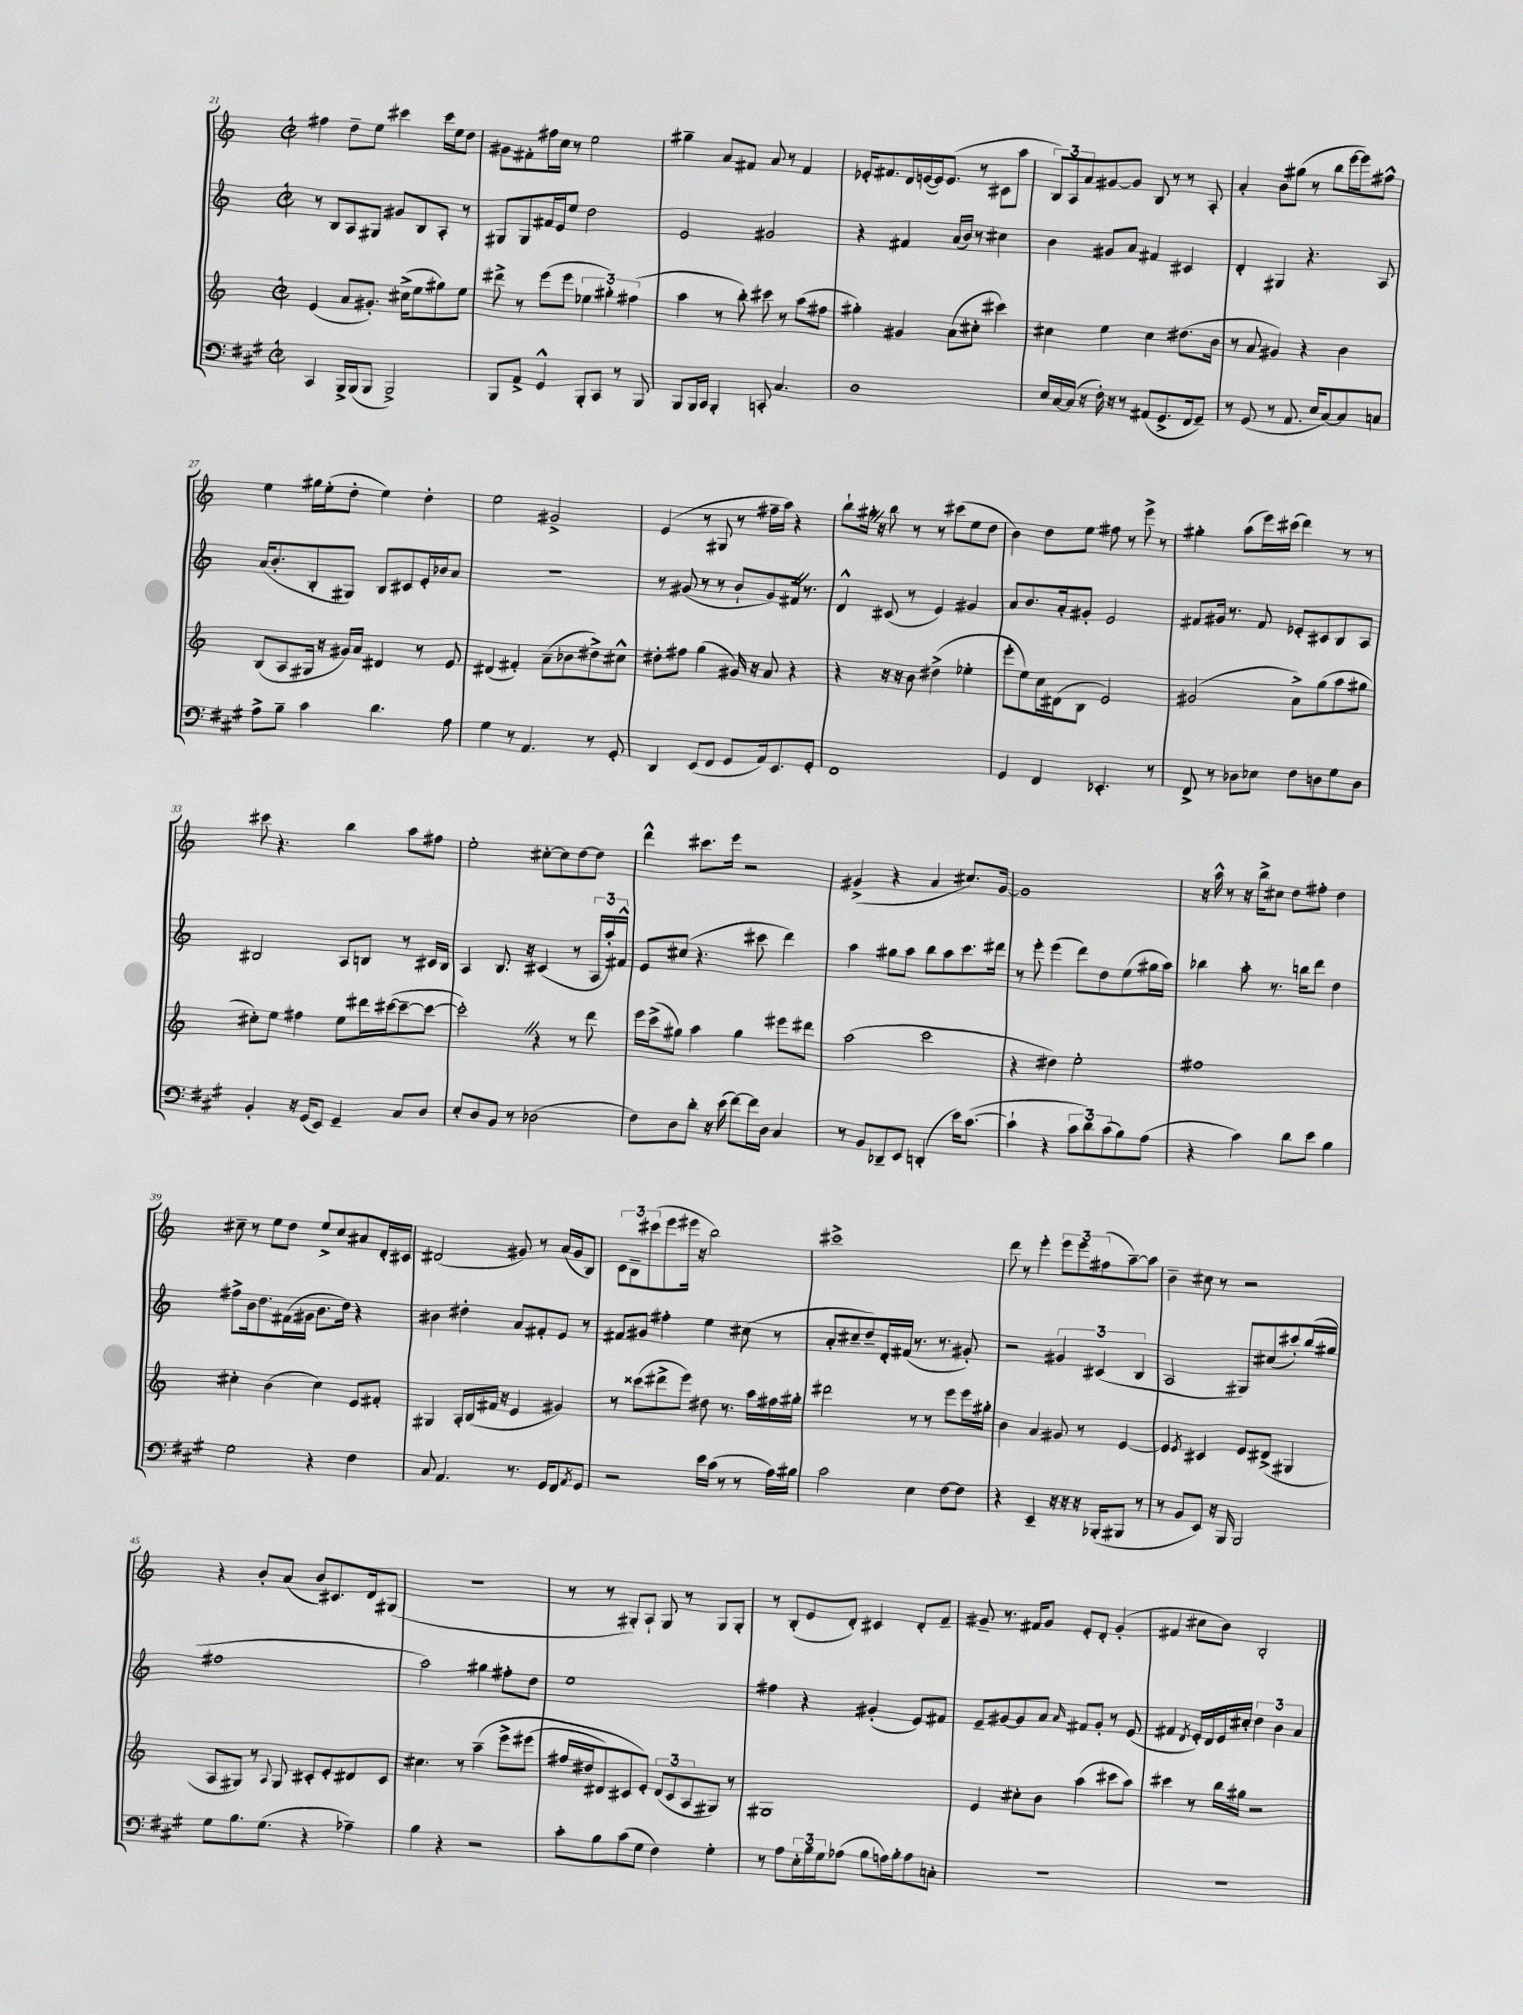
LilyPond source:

<<
\new StaffGroup <<
\new Staff = "s0" {
    \clef treble \key c \major \defaultTimeSignature \time 2/2
    fis''4 d''8-- e''8 cis'''4 cis'''16 e''16 d''8 |
    gis'8 fis'8-. fis''16 c''16 r8 e''2 |
    gis''4-- a'8 fis'8 a'8 r8 fis'4 |
    ees'16-. fis'8. d'16 e'16~( e'16) e'8.( r8 cis'8 a''8 |
    \tuplet 3/2 { b8) a8 a'8 } gis'8~ gis'8 b8 r8 r8 a8-. |
    a'4-. b'8 gis''8( r8 b''8 e'''16~ e'''16) fis''8-^ |
    e''4 gis''16 e''16-.( d''8-. e''4) d''4-. |
    e''2 gis'2-> |
    e'4( r8 gis8 r8 fis''16-- a''16) r4 |
    b''8-! gis''16-. \once \override BreathingSign.text = \markup { \musicglyph "scripts.caesura.straight" } \breathe r16 b''8 r8 r8 cis'''8( e''8 d''8 |
    b'4) d''8 e''8 fis''8 r8 e'''8-> r8 |
    gis''4-. a''8( e'''16) cis'''16( d'''4) r8 r8 |
    cis'''8 r4. b''4 a''8 fis''8 |
    e''2-. cis''8~-. cis''8 d''8~ d''8 |
    d'''4-^ cis'''8. e'''16 r2 |
    gis'4->( r4 a'4 cis''8.) gis'16~ |
    gis'1 |
    r16 a''16-^ r8 r16 b''16-> cis''8 d''8 fis''8-. d''4 |
    cis''8-- r8 e''8 d''8 e''8-> cis''8 ais'8 d'16-. cis'16 |
    dis'2( gis'8) r8 a'16( gis'16 b8) |
    \tuplet 3/2 { c'8 b8-- cis'''8( } e'''8 eis'''16 r16 b''2) |
    cis'''1-> |
    d'''8 r8 e'''4-. \tuplet 3/2 { e'''8 e'''8 fis''8( } a''8~--) a''8 |
    b'4-- cis''8 r8 r2 |
    r4 b'8-. a'8( b'8) cis'8. d'16 gis8( |
    r1 |
    r8 r8 gis8-.) a8-! gis8 r8 gis8 gis8-. |
    r8 b8-.( e'8 d'8-.) cis'4 d'8-. f'8-- |
    gis'8-- r8. fis'16 gis'8 e'8-. d'8-. gis'4-.( |
    fis'4 cis''8 b'8) b2-. \bar "|." |
}
\new Staff = "s1" {
    \clef treble \key c \major \defaultTimeSignature \time 2/2
    r8 b8 a8 gis8 gis'8 b8 a8-. r8 |
    gis8 gis8 fis'16 e'16 e''8 d''2 |
    e'2 gis'2 |
    r4 fis'4 a'16( b'16) r8 cis''4 |
    b'4 gis'8 a'8 fis'4 cis'4 |
    d'4-. gis4 r4. a8 |
    a'16( b'8.-. b8-. gis8) b8 cis'8 e'16-. bes'16 a'8 |
    R1 |
    r8 gis'8( r8 r8 b'8-! gis'8) fis'16 \once \override BreathingSign.text = \markup { \musicglyph "scripts.caesura.straight" } \breathe r8. |
    d'4-^ cis'8( r8 e'4) gis'4 |
    a'8 b'8. a'16-. gis'8-. e'2 |
    fis'8 gis'16 r8. fis'8 ees'8-. cis'8 b8 a8 |
    bis2 a8 b8 r8 cis'16 b16 |
    a4 b8. r16 cis'4( r8 \tuplet 3/2 { a16 a''16-.) fis'16-^ } |
    e'8 cis''8( r4. cis'''8 d'''4) |
    a''4 gis''8 a''8 b''8 a''8 c'''8. dis'''16 |
    r8 e'''8-. e'''4( d'''8) d''8 e''8( gis''16 a''16) |
    bes''4 a''8-. r8. b''16 d'''8 d''4 |
    fis''8-> b'16 d''8. fis'16( gis'16 b'8. d''16) r4 |
    bis'4 dis''4-. a'8 fis'8-. e'8 r8 |
    fis'8 gis'8 fis''4-. e''4 cis''8( r8 |
    a'8-. cis''8-- d''8--) d'16-. fis'16( r8. r8. gis'8-.) |
    r2 \tuplet 3/2 { gis'4 cis'4( b4 } |
    a2 gis8) cis''8( cis'''8-.) b''16( gis''16 |
    fis''1 |
    a''2) gis''4 fis''8-. d''8 |
    e''1 |
    fis''4 r4 gis'4-.( e'8) fis'8 |
    e'8-- gis'8~ gis'8 a'8 \grace { a'16 } fis'8 gis'8-. r8 e'8( |
    fis'4 \acciaccatura { d'8 } e'16-.) d'16 e'16 cis''16-. \tuplet 3/2 { d''4 b'4 a'4 } \bar "|." |
}
\new Staff = "s2" {
    \clef treble \key c \major \defaultTimeSignature \time 2/2
    e'4( a'8 gis'8.-.) cis''16->( e''8 gis''8) e''8 |
    dis'''8-> r8 e'''8( e'''8 \tuplet 3/2 { ees''4 gis''4-.) fis''4( } |
    a''4 r8 b''8-.) cis'''8 r8 a''8( fis''8 |
    gis''4-.) gis'4 a'8( cis''8-. cis'''4) |
    cis''4 e''4 cis''4 dis''8.( b'16 |
    r8 a'8 gis'4) r4 b'4 |
    b8( a8 gis16 r16 gis'16) a'16 dis'4 r8 e'8 |
    dis'4( fis'4-.) a'8--( bes'8 dis''8->) cis''8-^ |
    dis''8-. fis''8 g''4( gis'16) r16 a'8 r4 |
    r4 r16 r16 b'8 dis''4->( ees''4-. |
    e'''8-. e''8) c''16 dis'16( b8 e'2) |
    gis'2( a'8->) g''8( a''8 gis''8 |
    cis''8-.) e''8 fis''4 e''8 dis'''16 cis'''16~( cis'''8~-- cis'''8~ |
    cis'''2-.) \once \override BreathingSign.text = \markup { \musicglyph "scripts.caesura.straight" } \breathe r4 r8 d'''8 |
    e'''16 c'''16->( gis''8) a''4 gis''4 eis'''8 dis'''8 |
    a''2( c'''2 |
    r4 dis''4) e''2-. |
    fis''1 |
    cis''4-. b'4( cis''4) e'8 fis'8-. |
    gis4 a16-. b16( fis'16 r16 e'4 gis'4) |
    r8 cisis'''8( dis'''8-> e'''8) dis''8 r8. a''16 fis''16 gis''16-. |
    dis'''2 r8 r8 e'''8 e'''16 gis''16-. |
    b'4 a'4 gis'8 r8 e'4~ |
    e'4 \acciaccatura { e'8 } cis'4 e'8 dis'8->( gis4 |
    a8 gis8) r8 \appoggiatura { a8 } gis8 cis'8-. e'8-. dis'8 cis'8 |
    cis''4. r8 a''4--\( e'''8-> eis'''8( |
    fis''16 dis''16 dis'8) cis'8 e'8-.\) \tuplet 3/2 { dis'8( cis'8 a8 } gis8) r8 |
    gis1 |
    e'4 cis''8-. b'8 a''4( cis'''8 a''8) |
    cis'''4 r8 b''16 gis''16 r2 \bar "|." |
}
\new Staff = "s3" {
    \clef bass \key a \major \defaultTimeSignature \time 2/2
    cis,4 b,,16-> b,,16( b,,8 b,,2->) |
    b,,8 a,8-> gis,4-^ b,,8-. cis,8 r8 b,,8 |
    b,,8 b,,16 cis,16 b,,4-. c,8-. cis4. |
    d1 |
    e16 cis16~ cis16( r16 fis16-.) r16 r8 ais,8( gis,8.-> fis,16 gis,8--) |
    r8 gis,8( r8 a,8. e16 cis8~) cis8 c8 |
    a8-> b8-- cis'4 d'4. a8 |
    gis4 r8 a,4. r8 gis,8-. |
    d,4 e,8( fis,8 gis,8 a,16) e,8. gis,8-. |
    fis,1 |
    gis,4 fis,4 ees,4.-. r8 |
    fis,8-> r8 des8 ees8 fis8 d8 gis8 d8 |
    b,4-. r16 gis,16( e,8) gis,4-- cis8 d8 |
    e8-. d8 b,8 r8 des2( |
    fis8) d8 d'8-. r16 e'16( fis'8~) fis'16 d16 cis4 |
    r8 b,8 des,8-- e,8 d,4-.( e'16) cis'8.~( |
    cis'4-! r4 \tuplet 3/2 { cis'8 d'8) cis'8( } b8) a8( |
    r4 cis'4) d'8 e'8 b4 |
    gis2 r4 fis4 |
    cis8 a,4. r8. gis,16 fis,8 \acciaccatura { a,8 } gis,8 |
    r2 e'16 cis'16( r8 r8 a16) bis16 |
    cis'2 e4 fis8~ fis8 |
    r4 e,4-- r16 r16 r16 bes,,16-.( bis,,8 r8 |
    r8 b,8 e,8) r16 b,,16 b,,2 |
    gis8 b8. gis8.( r4 aes4--) |
    b4 r4 r2 |
    cis'8-. b8 cis'8( gis8 fis4) gis4-. |
    r8 a8 \tuplet 3/2 { e16-. b16 gis16 } aes8( b8 a16) b16-. a8 c8-. |
    R1 |
    R1 \bar "|." |
}
>>
>>
\layout { \context { \Score currentBarNumber = #21 } }
